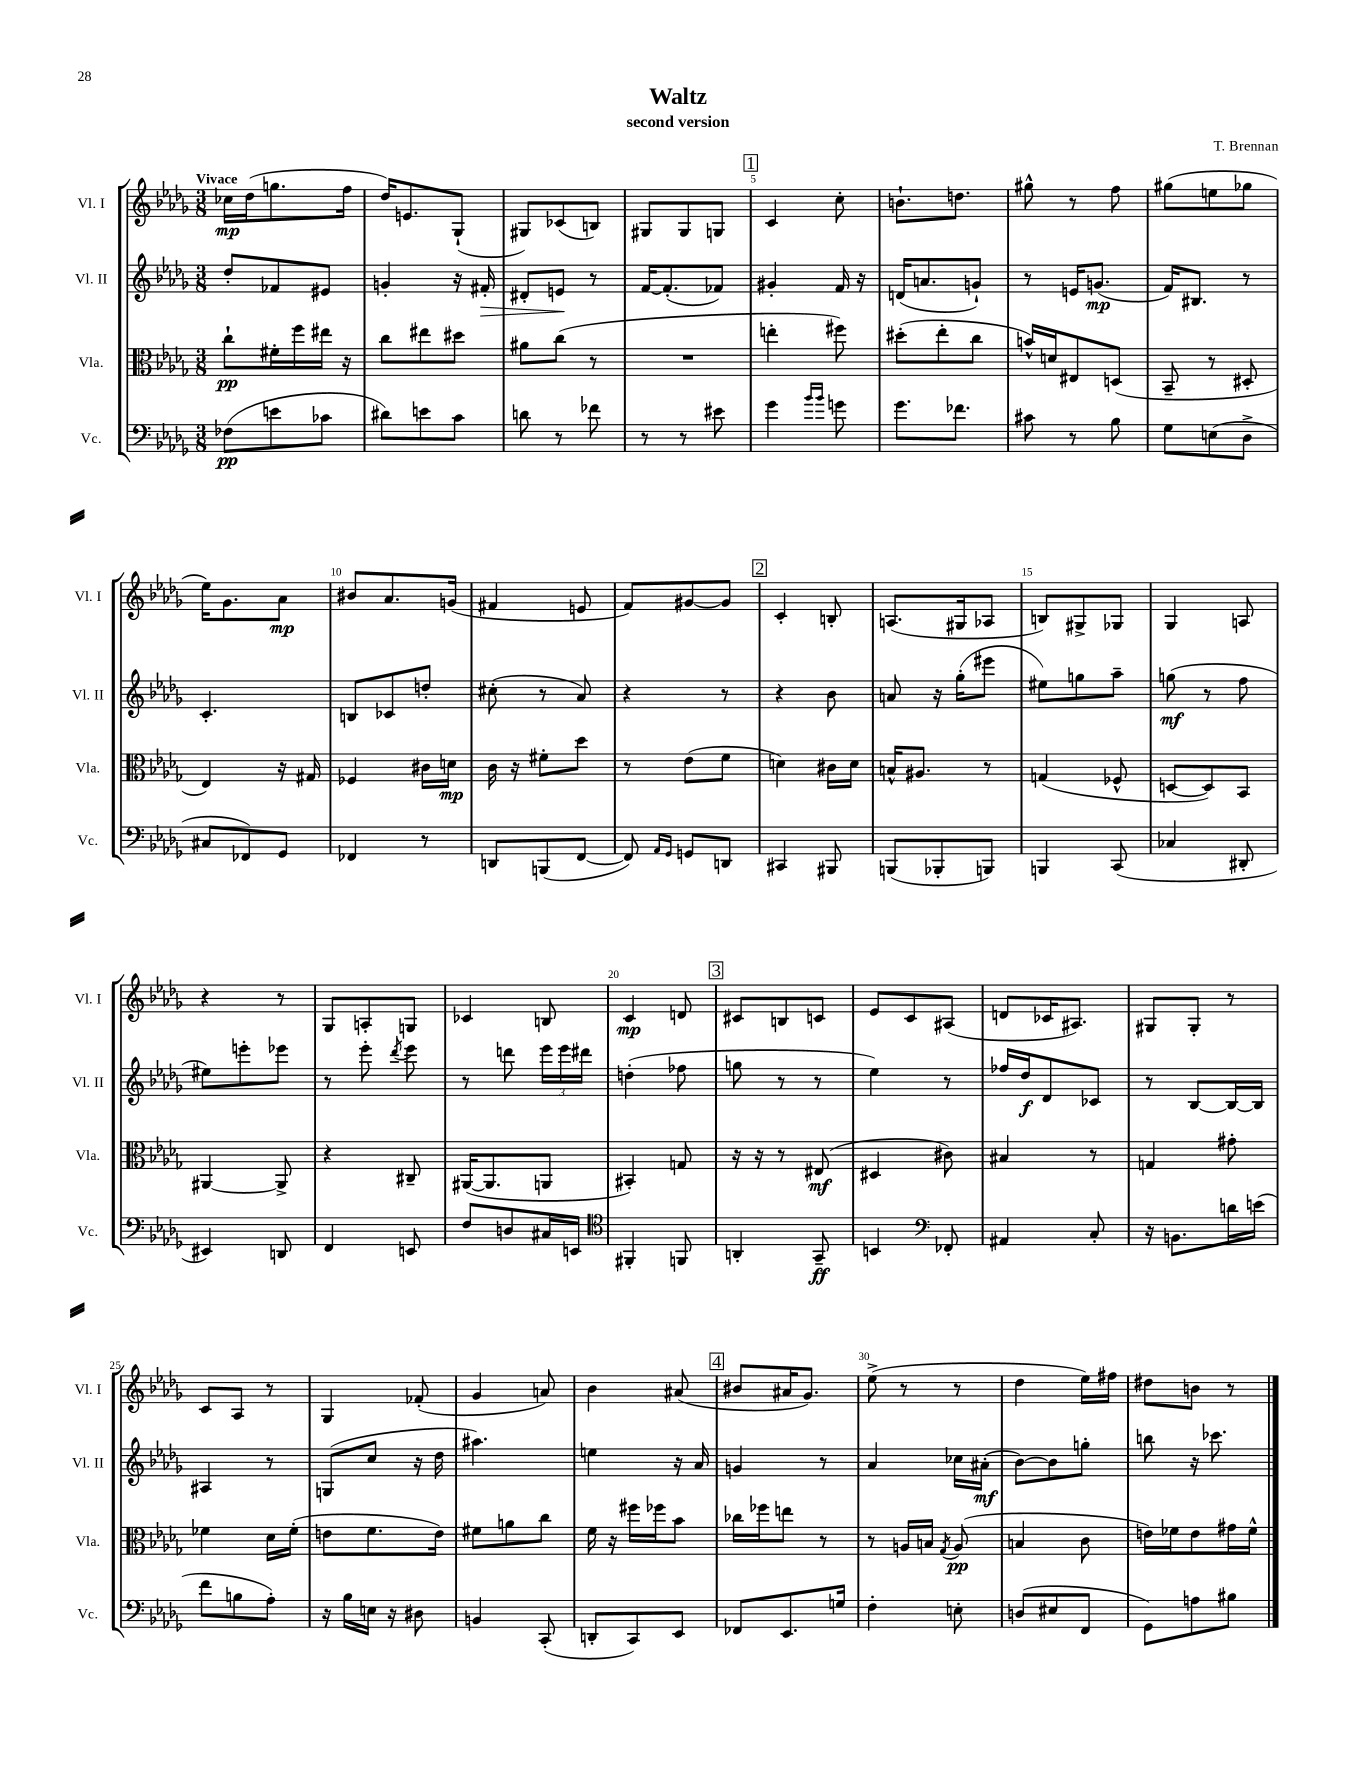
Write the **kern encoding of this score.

**kern	**dynam	**kern	**dynam	**kern	**dynam	**kern	**dynam
*part4	*part4	*part3	*part3	*part2	*part2	*part1	*part1
*staff4	*staff4	*staff3	*staff3	*staff2	*staff2	*staff1	*staff1
*I"Vc.	*	*I"Vla.	*	*I"Vl. II	*	*I"Vl. I	*
*I'Vc.	*	*I'Vla.	*	*I'Vl. II	*	*I'Vl. I	*
*clefF4	*	*clefC3	*	*clefG2	*	*clefG2	*
*k[b-e-a-d-g-]	*	*k[b-e-a-d-g-]	*	*k[b-e-a-d-g-]	*	*k[b-e-a-d-g-]	*
*M3/8	*	*M3/8	*	*M3/8	*	*M3/8	*
=1	=1	=1	=1	=1	=1	=1	=1
!	!	!	!	!	!	!LO:TX:a:B:t=Vivace	!
(8F-X\L	pp	8cc`\L	pp	8dd-'/L	.	16cc-X\LL	mp
.	.	.	.	.	.	(16dd-\J	.
8en\	.	16f#X'\L	.	8f-X/	.	8.ggn\	.
.	.	16ff\	.	.	.	.	.
8c-X\J	.	16ee#X\JJ	.	8e#X/J	.	.	.
.	.	16r	.	.	.	16ff\Jk	.
=2	=2	=2	=2	=2	=2	=2	=2
8d#X\L)	.	8cc\L	.	4gn'/	.	16dd-/KL)	.
.	.	.	.	.	.	8.en/	.
8en\	.	8ee#X\	.	.	.	.	.
8c\J	.	8dd#X\J	.	16r	.	(8G-`/J	.
!	!	!	!	!	!LO:HP:b	!	!
.	.	.	.	16f#X'/	>	.	.
=3	=3	=3	=3	=3	=3	=3	=3
8dn\	.	8a#X\L	.	8d#X'/L	.	8G#X/L)	.
8r	.	(8cc\J	.	8en/J	.	(8c-X/	.
8f-X\	.	8r	.	8r	]	8Bn/J)	.
=4	=4	=4	=4	=4	=4	=4	=4
8r	.	4.r	.	[16f/KL	.	8G#X/L	.
.	.	.	.	(8.f'/]	.	.	.
8r	.	.	.	.	.	8G#/	.
8e#X\	.	.	.	8f-X/J)	.	8Gn/J	.
!!LO:REH:place=s1:t=1
=5	=5	=5	=5	=5	=5	=5	=5
4g-\	.	4een'\	.	4g#X'/	.	4c/	.
16qqb-/LL	.	.	.	.	.	.	.
16qqb-/JJ	.	.	.	.	.	.	.
8gn\	.	8ff#X\)	.	16f/	.	8cc'\	.
.	.	.	.	16r	.	.	.
=6	=6	=6	=6	=6	=6	=6	=6
8.g-\L	.	(8dd#X'\L	.	(16dn/KL	.	8.bn`\L	.
.	.	.	.	8.an/	.	.	.
.	.	8ee-'\	.	.	.	.	.
8.f-X\J	.	.	.	.	.	8.ddn\J	.
.	.	8cc\J	.	8gn`/J)	.	.	.
=7	=7	=7	=7	=7	=7	=7	=7
8c#X\	.	16bn^^/LL)	.	8r	.	8gg#X^^\	.
.	.	16dn/J	.	.	.	.	.
8r	.	8E#X/	.	16en/KL	.	8r	.
.	.	.	.	(8.gn/J	mp	.	.
8B-\	.	(8Dn/J	.	.	.	8ff\	.
=8	=8	=8	=8	=8	=8	=8	=8
8G-\L	.	8BB-~/	.	16f/KL)	.	(8gg#X\L	.
.	.	.	.	8.B#X/J	.	.	.
(8En\	.	8r	.	.	.	8een\	.
8D-^\J	.	8D#X'/	.	8r	.	8gg-X\J	.
!!LO:LB:g=z
=9	=9	=9	=9	=9	=9	=9	=9
8C#X/L	.	4E-/)	.	4.c'/	.	16ee-\KL)	.
.	.	.	.	.	.	8.g-\	.
8FF-X/)	.	.	.	.	.	.	.
8GG-/J	.	16r	.	.	.	8a-\J	mp
.	.	16G#X/	.	.	.	.	.
=10	=10	=10	=10	=10	=10	=10	=10
4FF-X/	.	4F-X/	.	8Bn/L	.	8b#X/L	.
.	.	.	.	8c-X/	.	8.a-/	.
8r	.	16c#X\LL	.	8ddn'/J	.	.	.
.	.	16dn\JJ	mp	.	.	(16gn/Jk	.
=11	=11	=11	=11	=11	=11	=11	=11
8DDn/L	.	16c\	.	(8cc#X'\	.	4f#X/	.
.	.	16r	.	.	.	.	.
(8BBBn/	.	8f#X'\L	.	8r	.	.	.
[8FF/J	.	8dd-\J	.	8a-/)	.	8en/	.
=12	=12	=12	=12	=12	=12	=12	=12
8FF/])	.	8r	.	4r	.	8f/L)	.
16qqAA-/LL	.	.	.	.	.	.	.
16qqGG-/JJ	.	.	.	.	.	.	.
8GGn/L	.	(8e-\L	.	.	.	[8g#X/	.
8DDn/J	.	8f\J	.	8r	.	8g#/J]	.
!!LO:REH:place=s1:t=2
=13	=13	=13	=13	=13	=13	=13	=13
4CC#X/	.	4dn\)	.	4r	.	4c'/	.
8BBB#X/	.	16c#X\LL	.	8b-\	.	8Bn'/	.
.	.	16d\JJ	.	.	.	.	.
=14	=14	=14	=14	=14	=14	=14	=14
(8BBBn/L	.	16Bn^^/KL	.	8an/	.	(8.An/L	.
.	.	8.A#X/J	.	.	.	.	.
8BBB-X'/	.	.	.	16r	.	.	.
.	.	.	.	(16gg-'\KL	.	16G#X/k	.
8BBBn/J)	.	8r	.	8eee#X\J	.	8A-X/J	.
=15	=15	=15	=15	=15	=15	=15	=15
4BBBn/	.	(4Gn/	.	8ee#X\L)	.	8Bn/L)	.
.	.	.	.	8ggn\	.	8G#X^/	.
(8CC/	.	8F-X^^/	.	8aa-~\J	.	8G-X/J	.
=16	=16	=16	=16	=16	=16	=16	=16
4C-X/	.	[8Dn/L	.	(8ggn\	mf	4G-/	.
.	.	8D/])	.	8r	.	.	.
8DD#X'/	.	8BB-/J	.	8ff\	.	8An/	.
!!LO:LB:g=z
=17	=17	=17	=17	=17	=17	=17	=17
4EE#X/)	.	[4AA#X/	.	8ee#X\L)	.	4r	.
.	.	.	.	8eeen'\	.	.	.
8DDn/	.	8AA#^/]	.	8eee-X\J	.	8r	.
=18	=18	=18	=18	=18	=18	=18	=18
4FF/	.	4r	.	8r	.	8G-/L	.
.	.	.	.	8eee-'\	.	8An'/	.
.	.	.	.	8qddd-/	.	.	.
8EEn/	.	8C#X~/	.	8eee-\	.	8Gn/J	.
=19	=19	=19	=19	=19	=19	=19	=19
8F/L	.	([16AA#X/KL	.	8r	.	4c-X/	.
.	.	8.AA#/]	.	.	.	.	.
8Dn/	.	.	.	8dddn\	.	.	.
16C#X/L	.	8AAn/J	.	24eee-\LL	.	8Bn/	.
.	.	.	.	24eee-\	.	.	.
16EEn/JJ	.	.	.	.	.	.	.
.	.	.	.	24ddd#X\JJ	.	.	.
=20	=20	=20	=20	=20	=20	=20	=20
*clefC4	*	*	*	*	*	*	*
4FF#X'/	.	4BB#X'/)	.	(4ddn'\	.	4c/	mp
8FFn/	.	8Gn/	.	8ff-X\	.	8dn/	.
!!LO:REH:place=s1:t=3
=21	=21	=21	=21	=21	=21	=21	=21
4AAn'/	.	16r	.	8ggn\	.	8c#X/L	.
.	.	16r	.	.	.	.	.
.	.	8r	.	8r	.	8Bn/	.
8GG-~/	ff	(8E#X/	mf	8r	.	8cn/J	.
=22	=22	=22	=22	=22	=22	=22	=22
4BBn/	.	4D#X/	.	4ee-\)	.	8e-/L	.
.	.	.	.	.	.	8c/	.
*clefF4	*	*	*	*	*	*	*
8FF-X'/	.	8c#X\)	.	8r	.	(8A#X/J	.
=23	=23	=23	=23	=23	=23	=23	=23
4AA#X/	.	4B#X/	.	16ff-X/LL	.	8dn/L	.
.	.	.	.	16dd-/J	f	.	.
.	.	.	.	8d-/	.	16c-X/K	.
.	.	.	.	.	.	8.A#X/J)	.
8C'/	.	8r	.	8c-X/J	.	.	.
=24	=24	=24	=24	=24	=24	=24	=24
16r	.	4Gn/	.	8r	.	8G#X/L	.
8.BBn\L	.	.	.	.	.	.	.
.	.	.	.	[8B-/L	.	8G#'/J	.
16dn\L	.	8g#X'\	.	16B-/L_	.	8r	.
(16en\JJ	.	.	.	16B-/JJ]	.	.	.
!!LO:LB:g=z
=25	=25	=25	=25	=25	=25	=25	=25
8f\L	.	4f-X\	.	4A#X/	.	8c/L	.
8Bn\	.	.	.	.	.	8A-/J	.
8A-'\J)	.	16d-\LL	.	8r	.	8r	.
.	.	(16f-'\JJ	.	.	.	.	.
=26	=26	=26	=26	=26	=26	=26	=26
16r	.	8en\L	.	(8Gn/L	.	4G-/	.
16B-\LL	.	.	.	.	.	.	.
16En\JJ	.	8.f\	.	8cc/J	.	.	.
16r	.	.	.	.	.	.	.
8D#X\	.	.	.	16r	.	(8f-X'/	.
.	.	16e\Jk)	.	16dd-\	.	.	.
=27	=27	=27	=27	=27	=27	=27	=27
4BBn/	.	8f#X\L	.	4.aa#X\)	.	4g-/	.
.	.	8an\	.	.	.	.	.
(8CC'/	.	8cc\J	.	.	.	8an/)	.
=28	=28	=28	=28	=28	=28	=28	=28
8DDn'/L	.	16f\	.	4een\	.	4b-\	.
.	.	16r	.	.	.	.	.
8CC/)	.	16ff#X\LL	.	.	.	.	.
.	.	16ff-X\J	.	.	.	.	.
8EE-/J	.	8b-\J	.	16r	.	(8a#X/	.
.	.	.	.	16a-/	.	.	.
!!LO:REH:place=s1:t=4
=29	=29	=29	=29	=29	=29	=29	=29
8FF-X/L	.	16cc-X\LL	.	4gn/	.	8b#X/L	.
.	.	16ff-X\J	.	.	.	.	.
8.EE-/	.	8een\J	.	.	.	16a#X/K	.
.	.	.	.	.	.	8.g-/J)	.
.	.	8r	.	8r	.	.	.
16Gn/Jk	.	.	.	.	.	.	.
=30	=30	=30	=30	=30	=30	=30	=30
4F'\	.	8r	.	4a-/	.	(8ee-^\	.
.	.	16An/LL	.	.	.	8r	.
.	.	16Bn/JJ	.	.	.	.	.
.	.	8qG-/	.	.	.	.	.
8En'\	.	(8A/	pp	16cc-X\LL	.	8r	.
.	.	.	.	(16a#X'\JJ	mf	.	.
=31	=31	=31	=31	=31	=31	=31	=31
(8Dn/L	.	4Bn/	.	[8b-\L)	.	4dd-\	.
8E#X/	.	.	.	8b-\]	.	.	.
8FF/J	.	8c\	.	8ggn'\J	.	16ee-\LL)	.
.	.	.	.	.	.	16ff#X\JJ	.
=32	=32	=32	=32	=32	=32	=32	=32
8GG-\L)	.	16en\LL)	.	8bbn\	.	8dd#X\L	.
.	.	16f-X\J	.	.	.	.	.
8An\	.	8e\	.	16r	.	8bn\J	.
.	.	.	.	8.ccc-X\	.	.	.
8B#X\J	.	16g#X\L	.	.	.	8r	.
.	.	16f-^^\JJ	.	.	.	.	.
==	==	==	==	==	==	==	==
*-	*-	*-	*-	*-	*-	*-	*-
